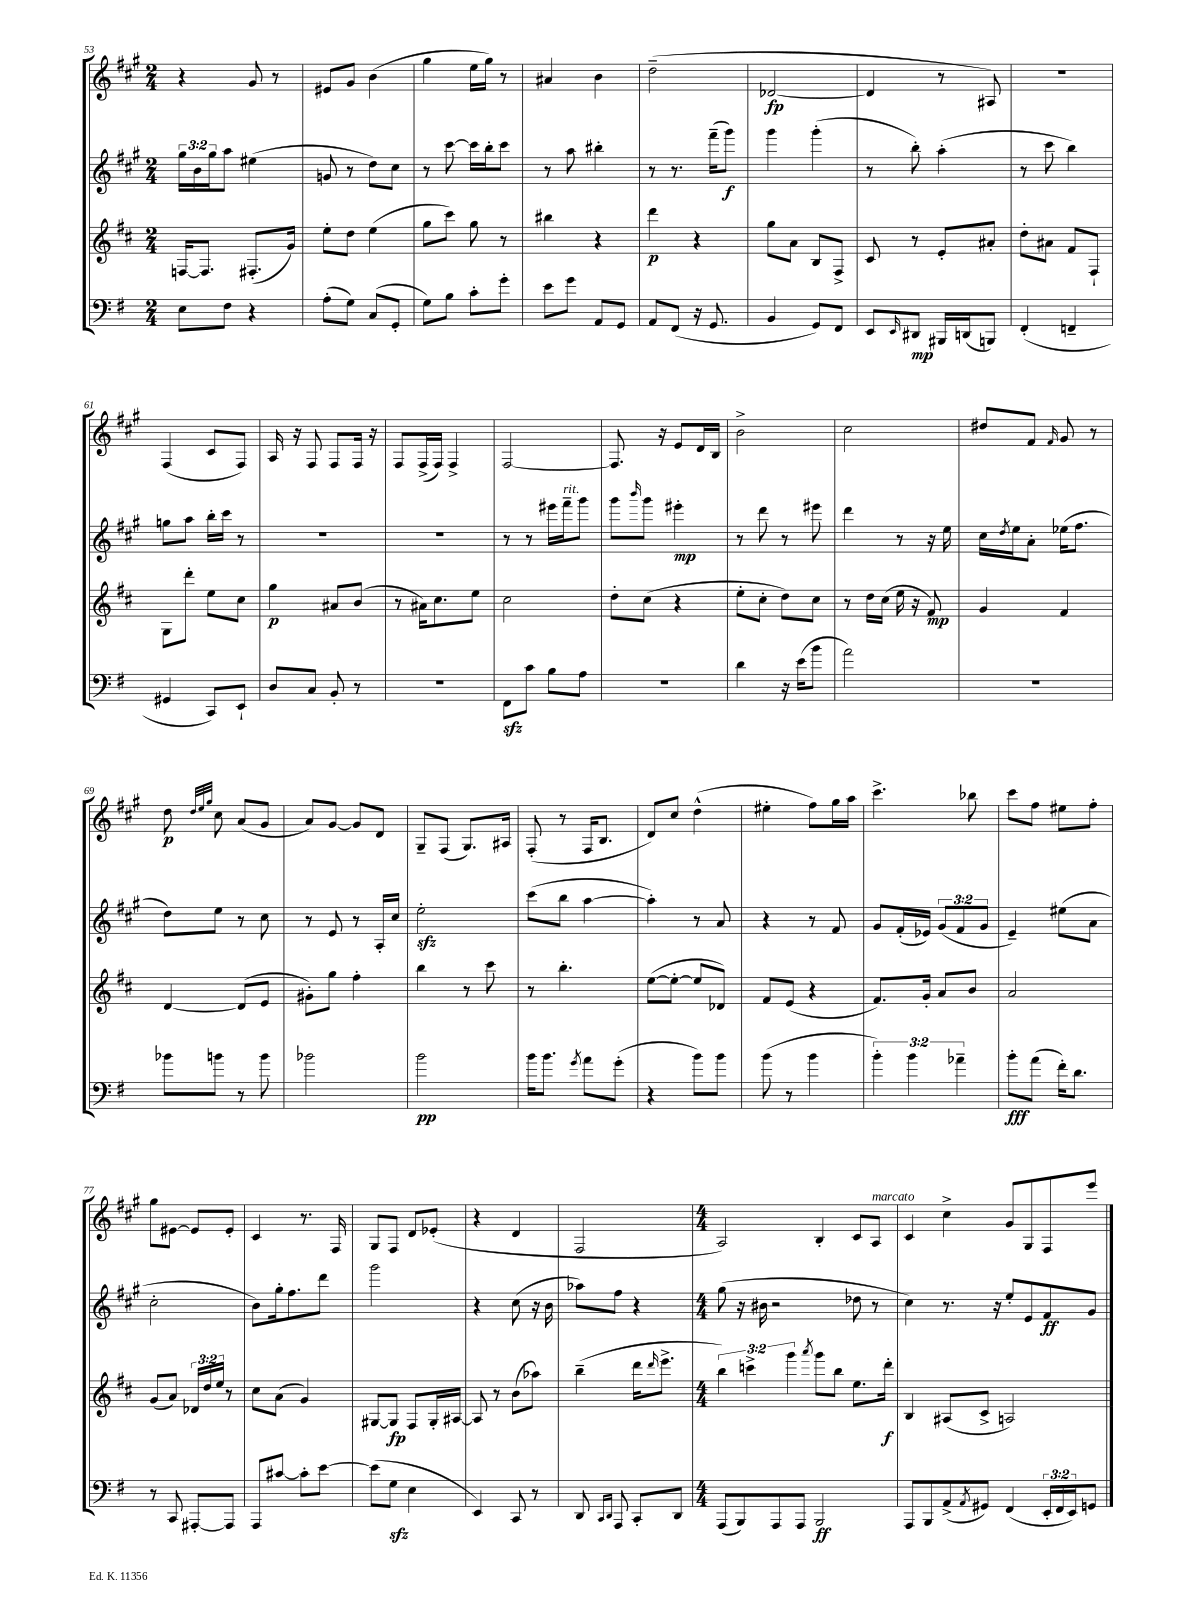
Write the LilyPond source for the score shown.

<<
\new StaffGroup <<
\new Staff = "s0" {
    \clef treble \key a \major \numericTimeSignature \time 2/4
    r4 gis'8 r8 |
    eis'8 gis'8 b'4( |
    gis''4 e''16 gis''16) r8 |
    ais'4 b'4 |
    d''2--( |
    des'2~\fp |
    des'4 r8 ais8) |
    r2 |
    fis4( cis'8 fis8) |
    a16 r16 fis8 fis8 fis16 r16 |
    fis8 fis16->( fis16) fis4-> |
    fis2~ |
    fis8. r16 e'8 d'16 b16 |
    b'2-> |
    cis''2 |
    dis''8 fis'8 \grace { fis'16 } gis'8 r8 |
    d''8\p \grace { d''32 e''32 gis''32 } cis''8 a'8( gis'8 |
    a'8) gis'8~ gis'8 d'8 |
    gis8-- fis8( gis8.) ais16 |
    fis8-.( r8 fis16 b8. |
    d'8) cis''8 d''4-^( |
    eis''4-. fis''8) gis''16 a''16 |
    cis'''4.-> bes''8 |
    cis'''8 fis''8 eis''8 fis''8-. |
    gis''8 eis'8~ eis'8 eis'8-. |
    cis'4 r8. fis16 |
    gis8 fis8 d'8 ees'8-.( |
    r4 d'4 |
    fis2 |
    \numericTimeSignature \time 4/4 a2) b4-. cis'8 a8^\markup { \italic "marcato" } |
    cis'4 cis''4-> gis'8 gis8 fis8 e'''8 \bar "|." |
}
\new Staff = "s1" {
    \clef treble \key a \major \numericTimeSignature \time 2/4 \override Staff.TupletNumber.text = #tuplet-number::calc-fraction-text
    \tuplet 3/2 { gis''16 b'16 gis''16 } a''8 eis''4( |
    g'8 r8 d''8) cis''8 |
    r8 cis'''8~ cis'''16 b''16-. cis'''8 |
    r8 a''8 bis''4-. |
    r8 r8. fis'''16--( gis'''8\f) |
    gis'''4 gis'''4-.( |
    r8 b''8-.) a''4-.( |
    r8 cis'''8 b''4) |
    g''8 a''8 b''16-. cis'''16 r8 |
    R2 |
    R2 |
    r8 r8 eis'''16 fis'''16--^\markup { \italic "rit." } gis'''8 |
    gis'''8 \grace { b'''16 } gis'''8 eis'''4-.\mp |
    r8 d'''8 r8 eis'''8 |
    d'''4 r8 r16 e''16 |
    cis''16 \acciaccatura { d''8 } e''16 a'8-. ees''16( fis''8. |
    d''8) e''8 r8 cis''8 |
    r8 e'8 r8 a16-. cis''16 |
    e''2-.\sfz |
    cis'''8( b''8 a''4~ |
    a''4-.) r8 a'8 |
    r4 r8 fis'8 |
    gis'8 fis'16-.( ees'16) \tuplet 3/2 { gis'8( fis'8 gis'8 } |
    e'4--) eis''8( a'8 |
    cis''2-. |
    b'8) gis''16-. fis''8. d'''8 |
    gis'''2 |
    r4 cis''8( r16 b'16 |
    aes''8) fis''8 r4 |
    \numericTimeSignature \time 4/4 gis''8( r16 bis'16 r2 des''8 r8 |
    cis''4) r8. r16 e''8-. e'8 fis'8\ff gis'8 \bar "|." |
}
\new Staff = "s2" {
    \clef treble \key d \major \numericTimeSignature \time 2/4 \override Staff.TupletNumber.text = #tuplet-number::calc-fraction-text
    f16~ f8. fis8.-.( g'16) |
    e''8-. d''8 e''4( |
    g''8 cis'''8) g''8 r8 |
    bis''4 r4 |
    d'''4\p r4 |
    g''8 a'8 b8 fis8-> |
    cis'8 r8 e'8-. ais'8-. |
    d''8-. ais'8 fis'8 fis8-! |
    g8 d'''8-. e''8 cis''8 |
    g''4\p ais'8 b'8( |
    r8 ais'16) cis''8. e''8 |
    cis''2 |
    d''8-. cis''8( r4 |
    e''8-. cis''8-. d''8) cis''8 |
    r8 d''16 cis''16( e''16 r16 fis'8\mp) |
    g'4 fis'4 |
    d'4~ d'8( e'8 |
    gis'8-.) g''8 fis''4-. |
    b''4 r8 cis'''8 |
    r8 b''4.-. |
    e''8~( e''8~-. e''8 des'8) |
    fis'8 e'8( r4 |
    fis'8.) g'16-. a'8 b'8 |
    a'2 |
    g'8( a'8) \tuplet 3/2 { des'16 d''16 e''16 } r8 |
    cis''8 a'8( g'4) |
    gis8~ gis8\fp fis8 gis16-. ais16~ |
    ais8 r8 b'8( aes''8) |
    b''4--( d'''16 \grace { d'''16 } e'''8.-> |
    \numericTimeSignature \time 4/4 \tuplet 3/2 { b''4) c'''4-> g'''4 } \acciaccatura { a'''8 } g'''8 b''8 e''8. d'''16-.\f |
    b4 ais8( cis'8-> a2) \bar "|." |
}
\new Staff = "s3" {
    \clef bass \key g \major \numericTimeSignature \time 2/4 \override Staff.TupletNumber.text = #tuplet-number::calc-fraction-text
    e8 fis8 r4 |
    a8-.( g8) c8( g,8-. |
    g8) b8 c'8-. g'8-. |
    e'8 g'8 a,8 g,8 |
    a,8 fis,8( r16 g,8. |
    b,4 g,8) fis,8 |
    e,8 \grace { e,16 } dis,8\mp bis,,16 d,16( b,,8) |
    fis,4-.( f,4-- |
    gis,4 c,8) e,8-! |
    d8 c8 b,8-. r8 |
    r2 |
    fis,8\sfz c'8 b8 a8 |
    r2 |
    d'4 r16 e'16( b'8 |
    a'2) |
    r2 |
    bes'8 b'8 r8 b'8 |
    bes'2 |
    b'2\pp |
    b'16 b'8. \acciaccatura { g'8 } a'8 g'8-.( |
    r4 b'8) b'8 |
    b'8( r8 b'4 |
    \tuplet 3/2 { b'4-.) b'4 aes'4-- } |
    b'8-.\fff a'8( fis'16-.) d'8. |
    r8 c,8 ais,,8~-. ais,,8 |
    a,,8 cis'8~ cis'8-. e'8~ |
    e'8( g8\sfz e4 |
    e,4) c,8 r8 |
    d,8 \grace { c,16 d,16 } a,,8 c,8-. d,8 |
    \numericTimeSignature \time 4/4 a,,8( b,,8) a,,8 a,,8 b,,2\ff |
    a,,8 b,,8 a,8->( \acciaccatura { a,8 } gis,8) fis,4( \tuplet 3/2 { e,16-. fis,16 e,16) } g,8 \bar "|." |
}
>>
>>
\layout { \context { \Score currentBarNumber = #53 } }
